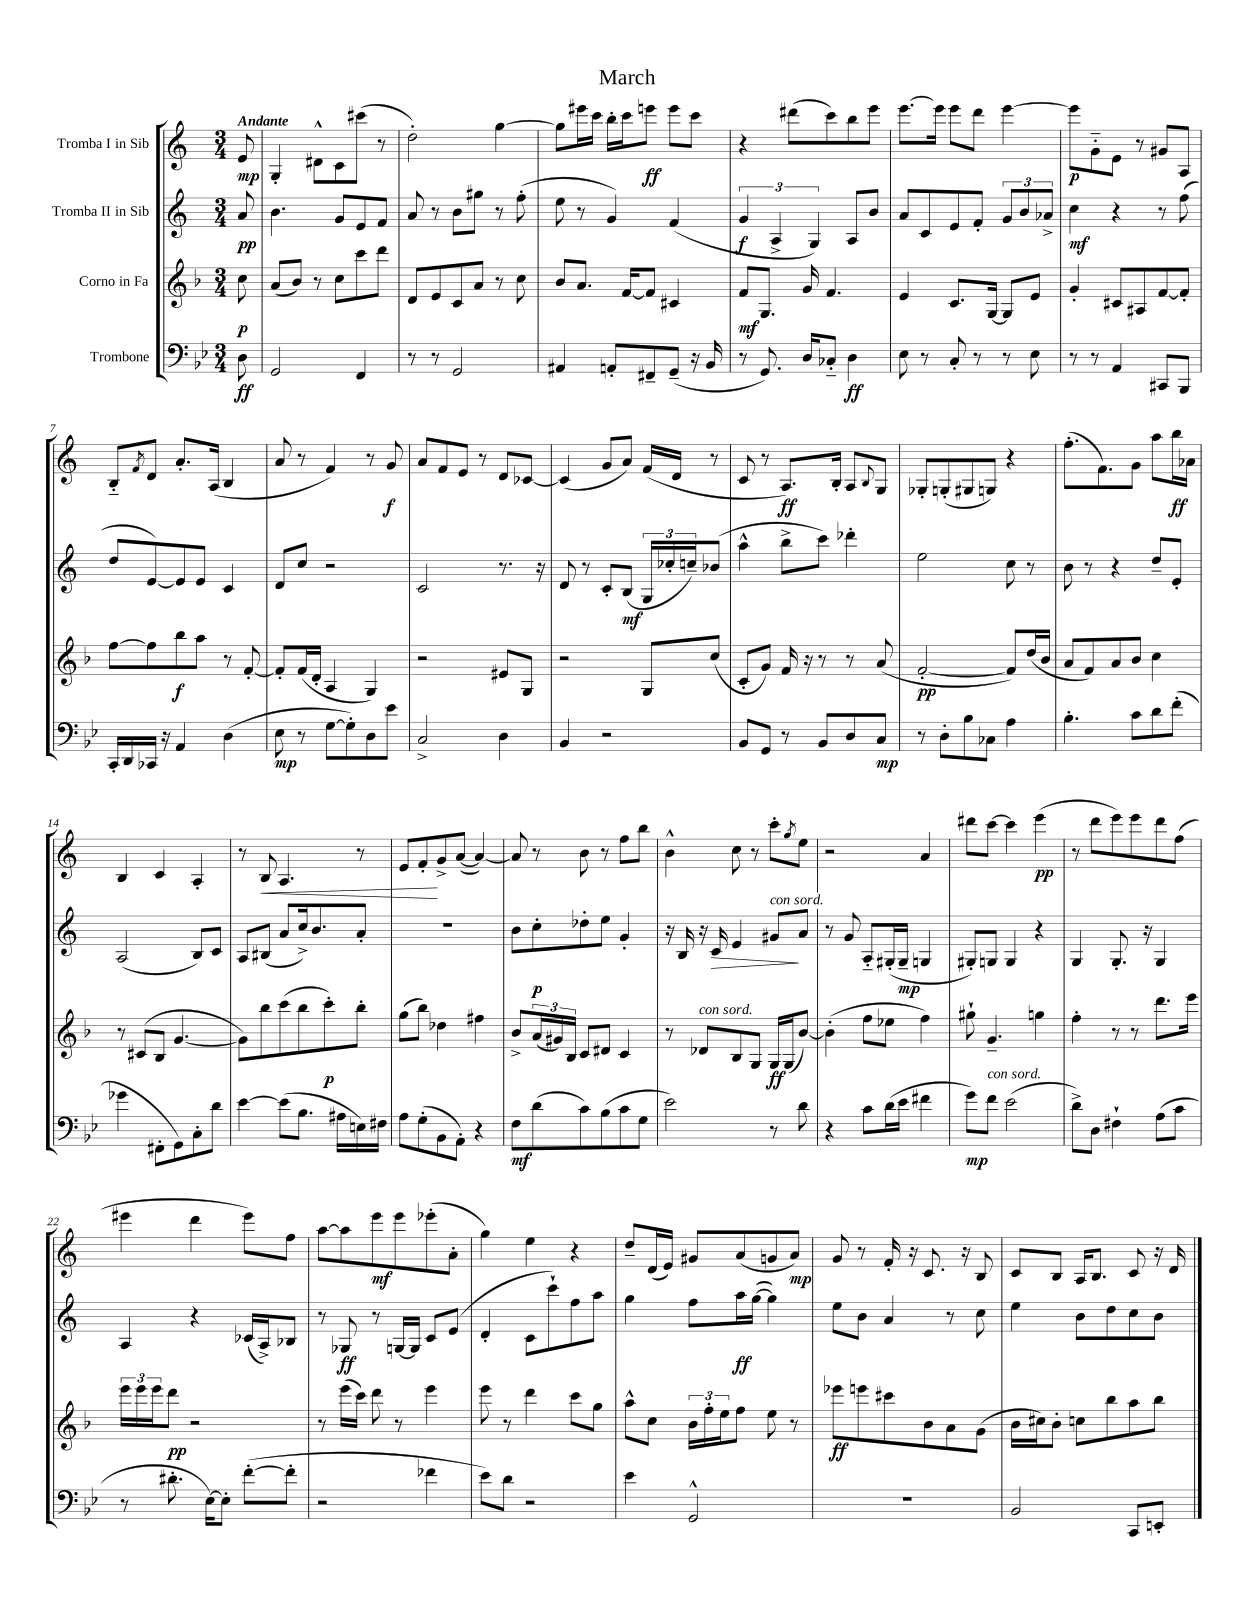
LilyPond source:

\header { title = "March" }
<<
\new StaffGroup <<
\new Staff = "s0" \with { instrumentName = "Tromba I in Sib" } {
    \clef treble \key c \major \numericTimeSignature \time 3/4 \partial 8 \tempo "Andante"
    e'8\mp |
    g4-. dis'8-^ c'8 cis'''8( r8 |
    d''2-.) g''4~ |
    g''8 eis'''16 c'''16 b''16-. c'''16 e'''8\ff e'''8 c'''8 |
    r4 dis'''8( c'''8) b''8 e'''8 |
    e'''8.~ e'''16 e'''8 d'''8 e'''4~ |
    e'''8\p g'8-_ e'8 r8 gis'8 a8 |
    b8-_ \acciaccatura { f'8 } d'8 a'8.-. a16( b4 |
    a'8 r8 f'4) r8 g'8\f |
    a'8 f'8 e'8 r8 d'8 ces'8~ |
    ces'4( g'8 a'8) f'16( d'16 r8 |
    c'8 r8 a8.\ff) b16-. a8 \appoggiatura { b8 } g8 |
    ges8-. g8-.( gis8 g8) r4 |
    f''8.-.( f'8.) g'8 a''8 b''16\ff aes'16 |
    b4 c'4 a4-. |
    r8 b8\< a4. r8 |
    e'8 f'8-.\! g'8-> a'8~( a'4~) |
    a'8 r8 b'8 r8 f''8 b''8 |
    b'4-^ c''8 r8 c'''8-. \acciaccatura { g''8 } e''8 |
    r2 a'4 |
    dis'''8 c'''8~ c'''4 e'''4\pp( |
    r8 d'''8 e'''8) e'''8 d'''8 f''8( |
    eis'''4 d'''4 eis'''8) f''8 |
    a''8~ a''8 e'''8\mf e'''8 ees'''8-.( a'8-. |
    g''4) e''4 r4 |
    d''8-- d'16( e'16) gis'8 a'8( g'8 a'8\mp) |
    g'8 r8 f'16-. r16 c'8. r16 b8 |
    c'8 b8 a16 b8. c'8 r16 d'16 \bar "|." |
}
\new Staff = "s1" \with { instrumentName = "Tromba II in Sib" } {
    \clef treble \key c \major \numericTimeSignature \time 3/4 \partial 8
    a'8\pp |
    b'4. g'8 e'8 f'8 |
    a'8 r8 b'8 gis''8 r8 f''8-.( |
    e''8 r8 g'4) f'4( |
    \tuplet 3/2 { g'4\f a4-> g4) } a8 b'8 |
    a'8 c'8 e'8 f'8-. \tuplet 3/2 { g'8 b'8 aes'8-> } |
    c''4\mf r4 r8 f''8( |
    d''8 e'8~) e'8 e'8 c'4 |
    d'8 c''8 r2 |
    c'2 r8. r16 |
    d'8 r8 c'8-. b8\mf( \tuplet 3/2 { g16 ces''16-. c''16--) } bes'8( |
    a''4-^ b''8-> c'''8) des'''4-. |
    e''2 c''8 r8 |
    b'8 r8 r4 d''8-- e'8-. |
    a2( b8) c'8 |
    a8 bis8( a'8 c''16->) b'8. a'8-. |
    R2. |
    b'8 c''8-.\p des''8-. e''8 g'4-. |
    r16 b16 r16 c'16\> e'4 gis'8\!^\markup { \italic "con sord." } a'8 |
    r8 g'8 a8-_ gis16-.( gis16--\mp g4 |
    gis8-.) g8 g4 r4 |
    g4 g8.-. r16 g4 |
    a4 r4 ces'16( a16->) bes8 |
    r8 ges8\ff r8 g16~ g16 c'8 e'8( |
    d'4-. c'8 c'''8-!) f''8 a''8 |
    g''4 f''8 a''16\ff g''16~( g''4) |
    e''8 b'8 a'4 r8 c''8 |
    e''4 b'8 d''8 c''8 b'8 \bar "|." |
}
\new Staff = "s2" \with { instrumentName = "Corno in Fa" } {
    \clef treble \key f \major \numericTimeSignature \time 3/4 \partial 8
    c''8\p |
    a'8( bes'8) r8 c''8 c'''8 d'''8 |
    d'8 e'8 c'8 a'8 r8 c''8 |
    bes'8 a'8. f'16~ f'8 cis'4 |
    f'8\mf g8. g'16 f'4. |
    e'4 c'8. g16~ g8 e'8 |
    g'4-. cis'8 ais8 f'8~ f'8-. |
    f''8~ f''8 bes''8\f a''8 r8 f'8~-. |
    f'8-. f'16( d'16-. a4 g4) |
    r2 eis'8 g8 |
    r2 g8 c''8( |
    c'8-. g'8) f'16 r16 r8 r8 a'8( |
    f'2~-.\pp f'8) d''16( bes'16 |
    a'8 f'8) a'8 bes'8 c''4 |
    r8 cis'8( bes8 g'4.~ |
    g'8) bes''8 c'''8( bes''8 c'''8-.\p) bes''8-. |
    g''8( bes''8) des''4 fis''4 |
    bes'8-> \tuplet 3/2 { a'16( gis'16) bes16 } c'8 dis'8 c'4 |
    r8 des'8^\markup { \italic "con sord." } bes8 g8 g16\ff g16( bes'8~) |
    bes'4-.( f''8 ees''8 f''4) |
    gis''8-! g'4.-- g''4 |
    f''4-. r8 r8 d'''8. e'''16 |
    \tuplet 3/2 { e'''16 e'''16 e'''16 } d'''8\pp r2 |
    r8 e'''16( c'''16) d'''8 r8 e'''4 |
    e'''8 r8 d'''4 c'''8 g''8 |
    a''8-^ c''8 \tuplet 3/2 { bes'16 f''16-. e''16 } f''8 e''8 r8 |
    ees'''8\ff e'''8 cis'''8 bes'8 a'8 g'8( |
    bes'16 cis''16) bes'8-. c''8 bes''8 a''8 bes''8 \bar "|." |
}
\new Staff = "s3" \with { instrumentName = "Trombone" } {
    \clef bass \key bes \major \numericTimeSignature \time 3/4 \partial 8
    d8\ff |
    g,2 f,4 |
    r8 r8 g,2 |
    ais,4 a,8-. fis,8-- g,8--( r16 bes,16 |
    r8 g,8.) d16 ces8-_ d4\ff |
    ees8 r8 c8-. r8 r8 ees8 |
    r8 r8 a,4 cis,8 bes,,8 |
    c,16-. d,16 ces,16 r16 a,4 d4( |
    ees8\mp r8 g8~ g8-.) d8 ees'8 |
    c2-> d4 |
    bes,4 r2 |
    bes,8 g,8 r8 bes,8 d8 c8\mp |
    r8 d8-. bes8 ces8 a4 |
    bes4.-. c'8 d'8 f'8-.( |
    ges'4 fis,8-. g,8) c8-. d'8 |
    ees'4~ ees'8( bes8. ais16 e16) fis16 |
    a8 g8-.( bes,8 a,8-.) r4 |
    f8\mf d'8( c'8) bes8( c'8 g8 |
    ees'2) r8 d'8 |
    r4 c'8 d'16( ees'16 fis'4 |
    g'8\mp) f'8^\markup { \italic "con sord." } ees'2( |
    d'8->) d8 fis4-! a8( c'8 |
    r8 dis'8.-. ees16~) ees8-. f'8~-.( f'8-. |
    r2 fes'4 |
    ees'8) d'8 r2 |
    ees'4 g,2-^ |
    R2. |
    bes,2 c,8 e,8-. \bar "|." |
}
>>
>>
